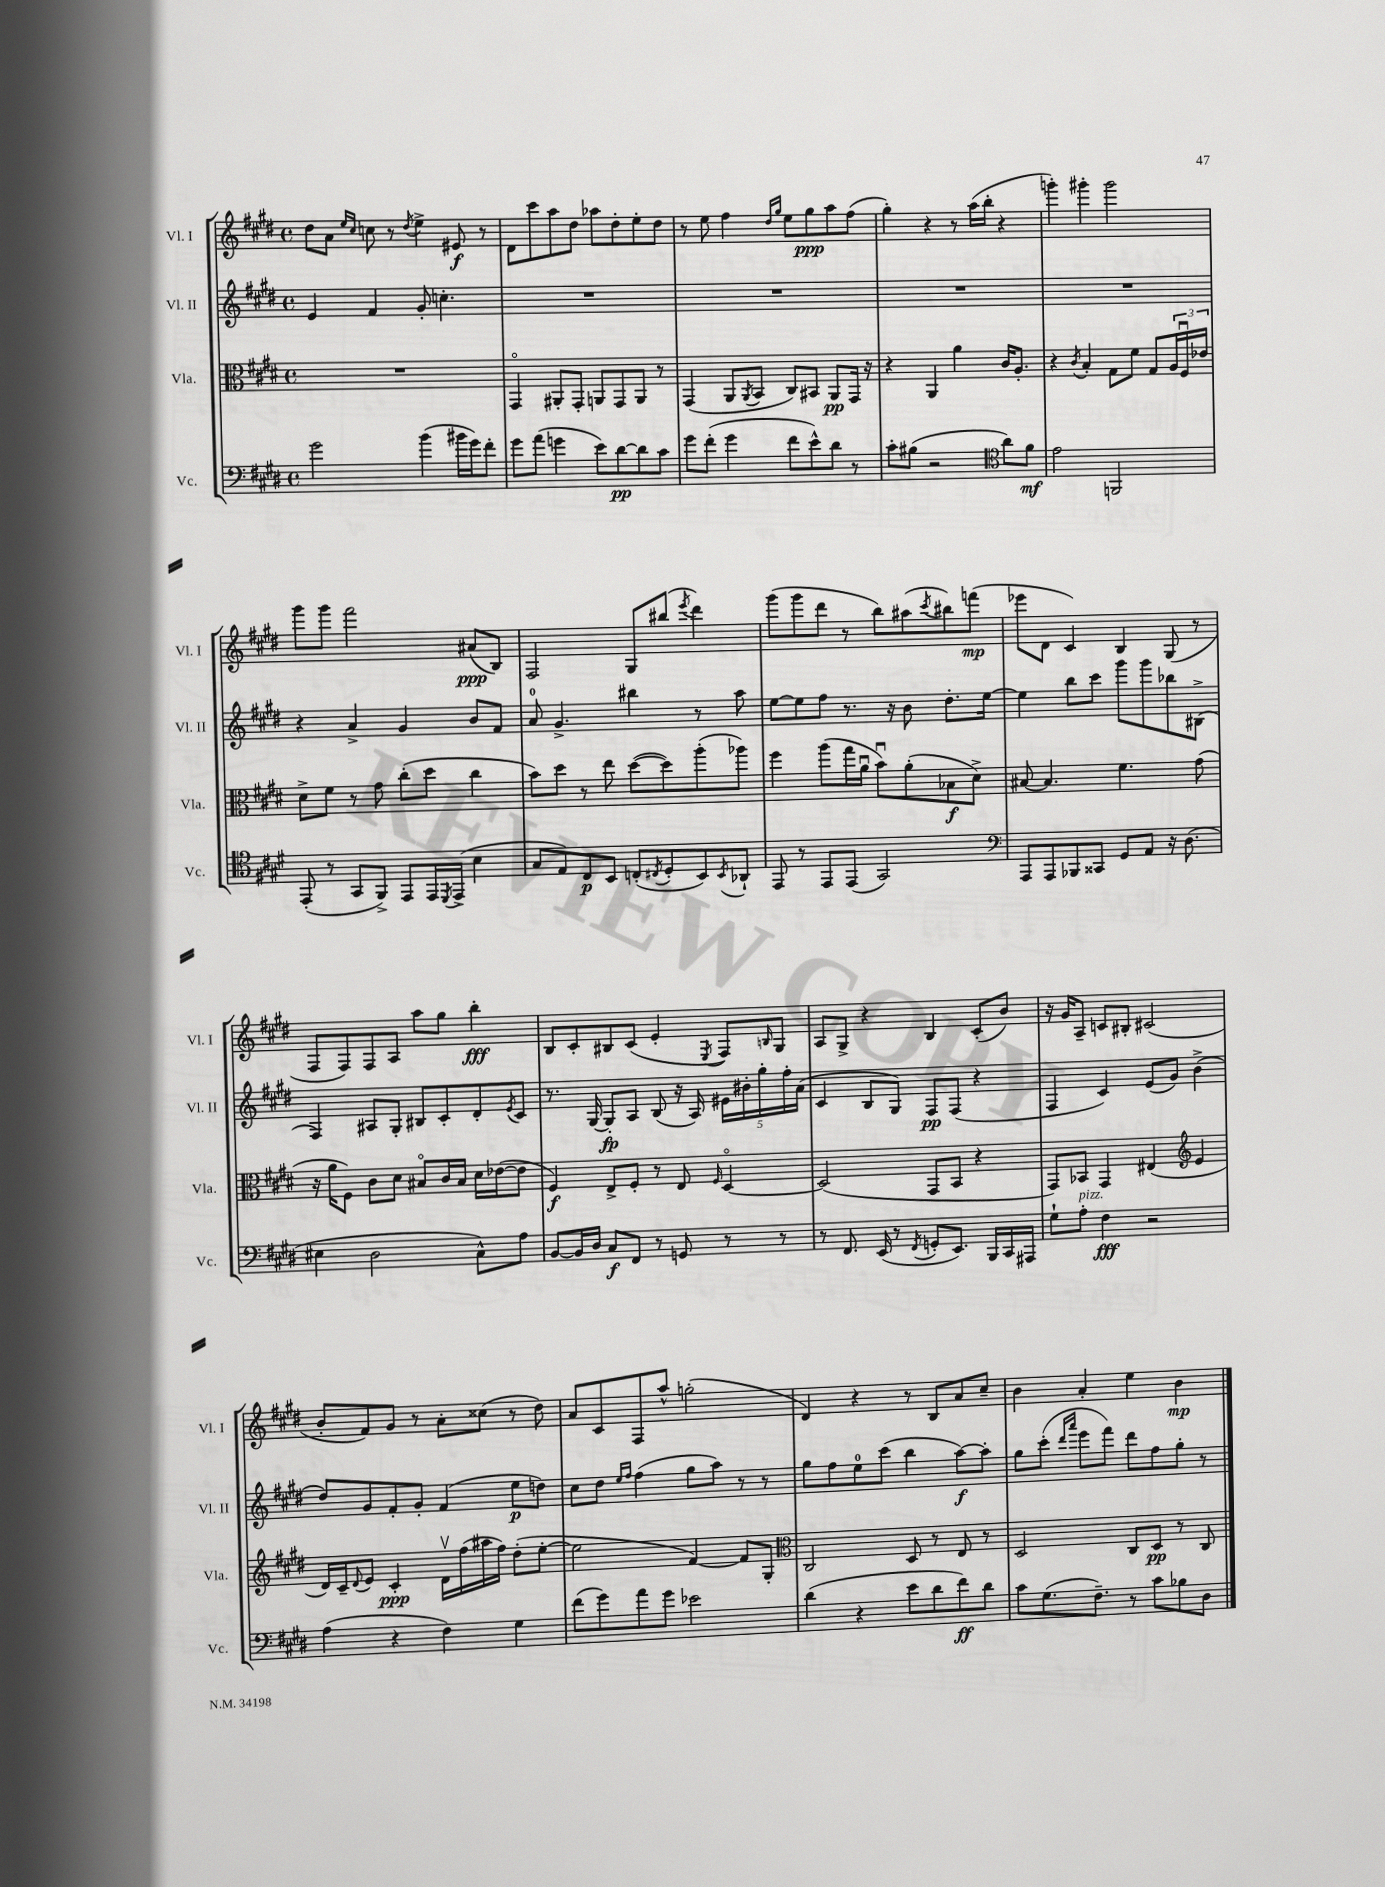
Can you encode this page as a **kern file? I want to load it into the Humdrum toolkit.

**kern	**kern	**kern	**kern
*staff4	*staff3	*staff2	*staff1
*clefF4	*clefC3	*clefG2	*clefG2
*k[f#c#g#d#]	*k[f#c#g#d#]	*k[f#c#g#d#]	*k[f#c#g#d#]
*M4/4	*M4/4	*M4/4	*M4/4
*met(c)	*met(c)	*met(c)	*met(c)
2g#	1r	4e	8dd#
.	.	.	8a
.	.	.	16qqee
.	.	.	16qqcc#
.	.	4f#	8cc
.	.	.	8r
.	.	.	8qdd#
(4b	.	8g#'	4ee^
.	.	4.cc'	.
16b#	.	.	8e#
16g#)	.	.	.
8f#'	.	.	8r
=	=	=	=
8g#	4GG#o	1r	8d#
(8a	.	.	8ccc#
4g	8AA#'	.	8aa
.	8GG#'	.	8dd#
8e)	8AA	.	8aa-
[8d#	8GG#	.	8dd#'
8d#]	8AA	.	8ee'
8c#	8r	.	8dd#
=	=	=	=
8g#	(4GG#	1r	8r
(8f#'	.	.	8ee
4g#	8AA	.	4ff#
.	8qAA	.	.
.	8BB	.	.
.	.	.	16qqdd#
.	.	.	16qqgg#
8f#	8C#)	.	8ee
8e^^)	8BB#	.	8gg#
8d#	8AA	.	8aa
8r	16GG#	.	(8ff#
.	16r	.	.
=	=	=	=
8c#'	4r	1r	4gg#')
(8B#	.	.	.
2r	4AA	.	4r
.	4a	.	8r
.	.	.	(16aa
.	.	.	16bb'
*clefC4	*	*	*
8a)	16c#	.	4r
.	8.A'	.	.
8f#	.	.	.
=	=	=	=
2e	4r	1r	4ggg')
.	8qc#	.	.
.	4B'	.	4ggg#'
2FF	8G#	.	2ggg#
.	8f#	.	.
.	8G#	.	.
.	24A	.	.
.	24F#u	.	.
.	24e-	.	.
=	=	=	=
(8EE'	8d#^	4r	8ggg#
8r	8f#	.	8ggg#
8GG#	8r	4a^	2fff#
8FF#^)	8g#	.	.
8EE	(8cc#'	4g#	.
16EE	8dd#	.	.
8qDD#	.	.	.
(16EE^	.	.	.
4B	4cc#	8b	(8a#
.	.	8f#	8B)
=	=	=	=
8G#	8b)	8a	2F#
8E)	8dd#	4.g#^	.
8C#	8r	.	.
8BB	8ee	.	.
(8C'	([8dd#	4bb#	8G#
8qC#	.	.	.
8D#'	8dd#])	.	(8bb#
.	.	.	8qeee
8BB)	(8aa'	8r	4ddd#)
8qBB	.	.	.
8AA-`	8aa-)	8aa	.
=	=	=	=
8EE	4ff#	[8ee	(8ggg#
8r	.	8ee]	8ggg#
8EE	(8aa	8ff#	8ddd#
(8EE	16gg#	8.r	8r
.	16au	.	.
2GG#)	8bu)	.	8bb)
.	.	16r	.
.	(8a'	8b	(8aa#
.	.	.	8qccc#
.	8B-	8.dd#'	8bb#)
.	8d#^)	.	(8fff
.	.	[16ee	.
=	=	=	=
*clefF4	*	*	*
8AAA	[8B#	4ee]	8eee-
8AAA	4.B#]	.	8d#
8BBB-	.	8bb	4c#)
8CC##	.	8ccc#	.
8GG#	4.f#	8ggg#	4B
8AA	.	8ggg#	.
16r	.	8bb-	(8G#
(8.D#	.	.	.
.	(8g#	(8B#^	8r
=	=	=	=
4E#	16r	4F#)	8F#
.	16a	.	.
.	8F#)	.	8F#)
2D#	8c#	8A#	8F#
.	8d#	8G#'	8A
.	8B#o	8B#	8aa
.	16c#	8c#'	8gg#
.	16B#	.	.
8C#^^)	16d#	8d#'	4bb'
.	([16e-	.	.
.	.	8qe	.
8A	8e-]	8c#	.
=	=	=	=
[8BB	4F#)	8.r	8B
16BB]	.	.	8c#'
16D#	.	[16G#	.
8C#	8E^	8G#']	8B#
8FF#	8F#'	8A	(8c#
8r	8r	(8B	4e'
8GG	8E	16r	.
.	.	16A)	.
.	16qqF#	.	8qE
8r	[4D#o	20e#	8F#)
.	.	20b#'	.
.	.	20gg#'	.
.	.	.	16qqB
8r	.	.	8G#
.	.	20ff#'	.
.	.	(20a	.
=	=	=	=
8r	(2D#]	4c#	8A
8.FF#	.	.	8G#^
.	.	8B	4r
(16EE	.	.	.
8r	.	8G#)	.
8qFF#	.	.	.
8GG'	8GG#	8F#	4B
8.EE)	8BB	(8F#	.
.	4r	4r	(8c#'
16BBB	.	.	.
16CC#	.	.	8b)
16AAA#	.	.	.
=	=	=	=
8G#`	8GG#)	4F#	16r
.	.	.	16g#
8A'	8BB-	.	8A~
4F#	4GG#	4c#)	8c
.	.	.	8B#'
2r	(4E#	(8e	(2c#
.	.	8g#)	.
*	*clefG2	*	*
.	4e	(4b^	.
=	=	=	=
(4A	16d#)	8dd#)	8b'
.	16c#~	.	.
.	8qqd#	.	.
.	8e	8g#	8f#)
4r	4c#'	8f#'	8g#
.	.	8g#'	8r
4F#)	16d#v	(4f#	8a'
.	(16ff#	.	.
.	16aa#	.	(8cc##
.	16ff#)	.	.
4G#	(8dd#'	8ee	8r
.	[8ee'	8dd)	8dd#)
=	=	=	=
(8f#	2ee]	8cc#	8a
8g#)	.	8dd#	8c#
.	.	16qqee	.
.	.	16qqff#	.
8a	.	(4ff#	8F#
8g#	.	.	8aa^^
2e-	[4f#)	8gg#	(2gg'
.	.	8aa)	.
.	8f#]	8r	.
.	8G#'	8r	.
=	=	=	=
*	*clefC3	*	*
(4d#	2C#	8gg#	4d#)
.	.	8ff#	.
4r	.	8ee	4r
.	.	(8ccc#	.
8e	8D#	4bb	8r
8d#	8r	.	8B
8f#)	8E	[8aa)	8a
8d#	8r	8aa']	8cc#~
=	=	=	=
8c#	2D#	8gg#	4b
(8.G#	.	(8ccc#'	.
.	.	16qqddd#	.
.	.	16qqaaa	.
.	.	8eee	4a'
8.F#~)	.	.	.
.	.	8fff#)	.
8r	8C#	8ddd#	4ee
8c#	8D#	8ff#	.
8B-	8r	8gg#'	4b
8D#	8C#	8r	.
==	==	==	==
*-	*-	*-	*-
